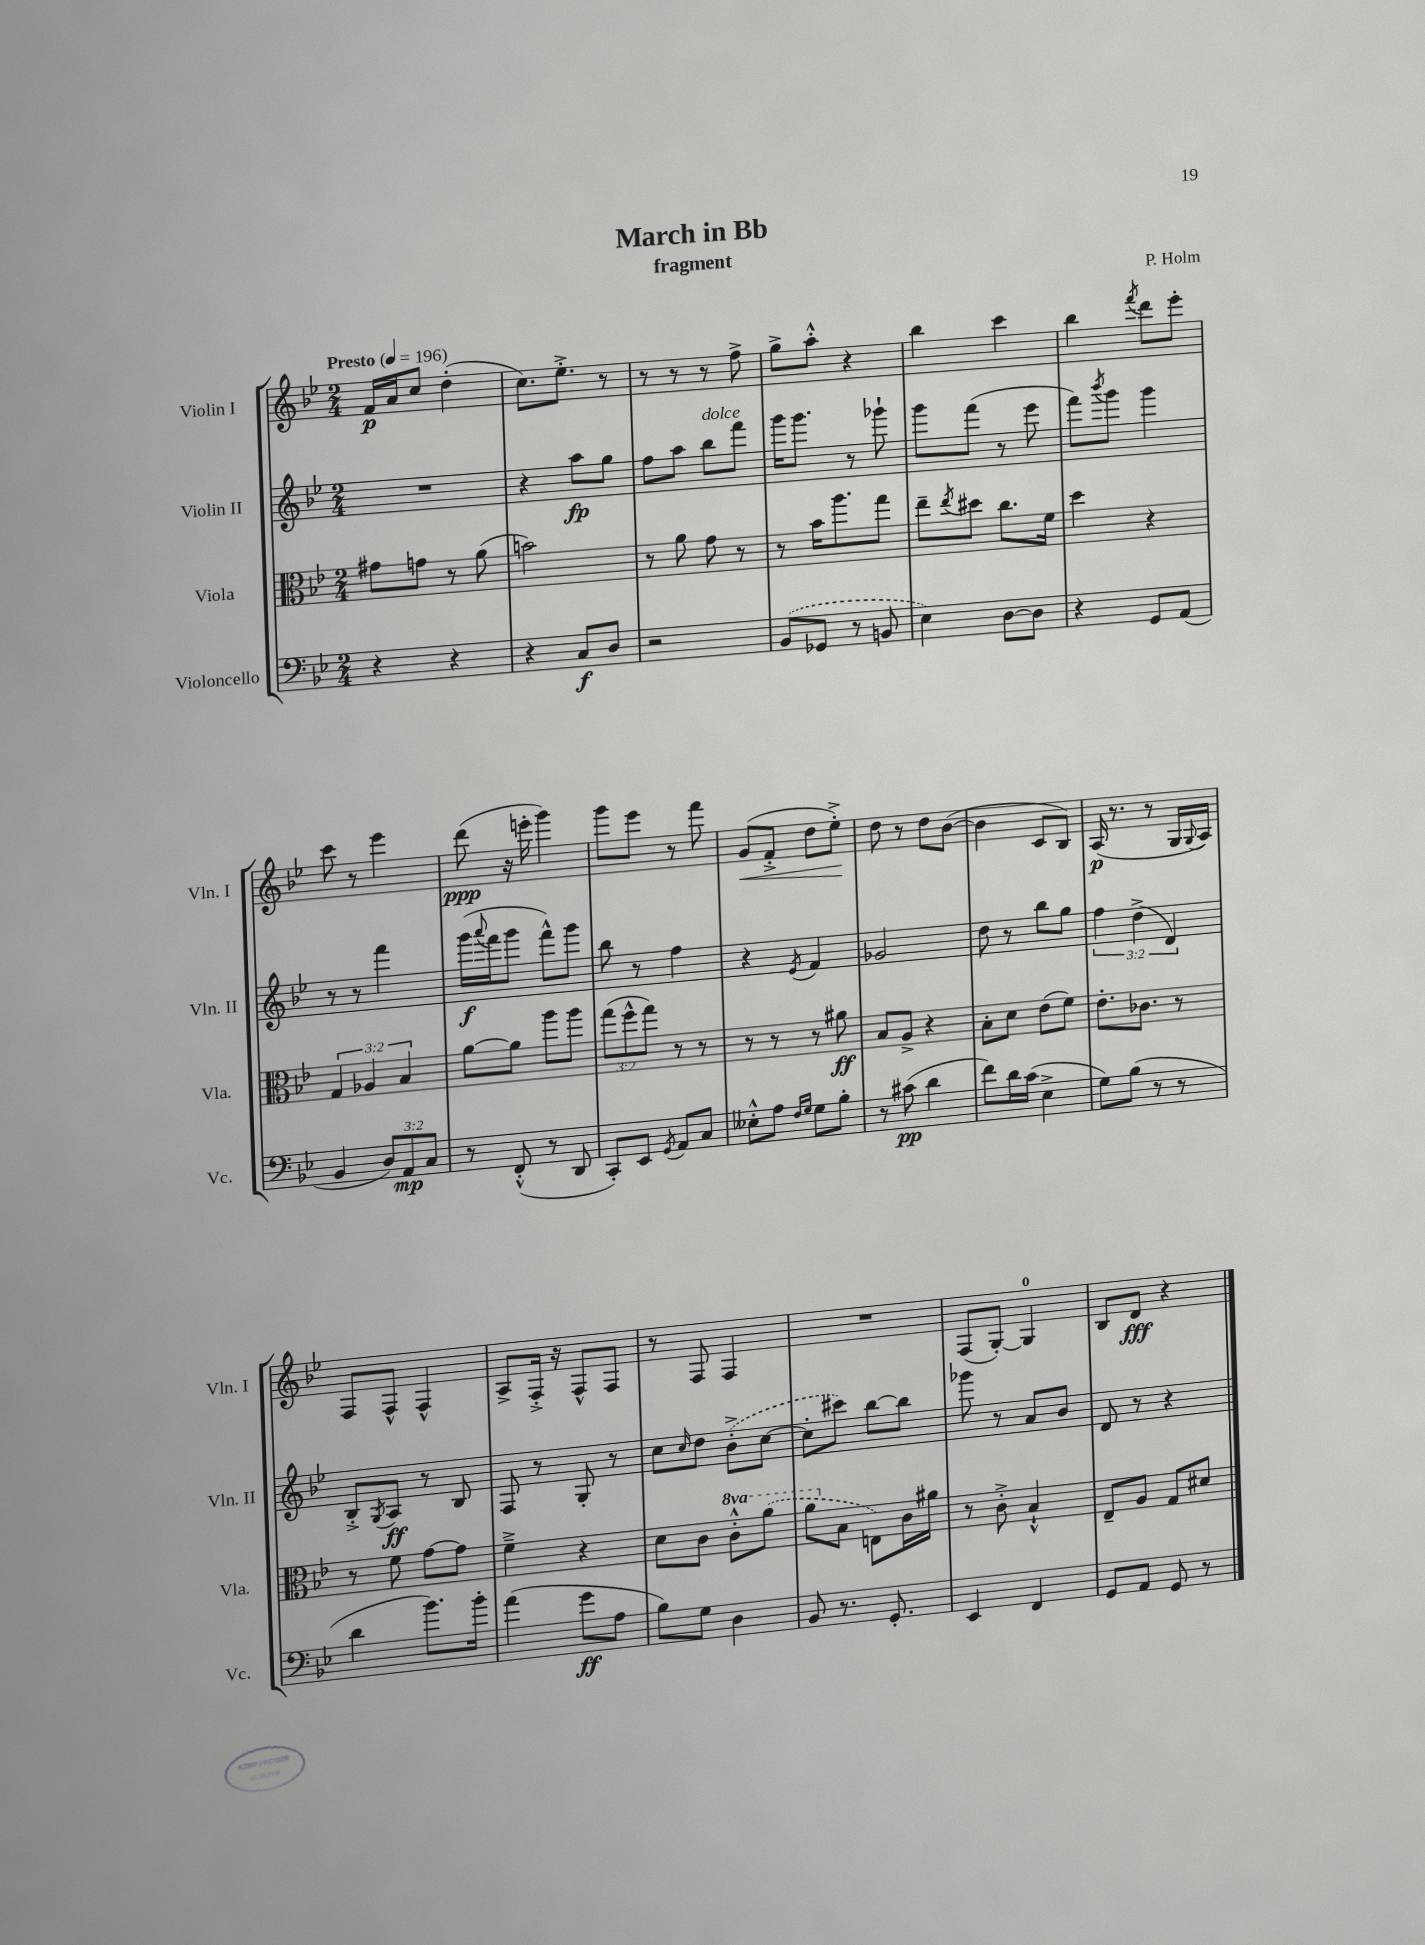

**kern	**kern	**kern	**kern
*staff4	*staff3	*staff2	*staff1
*clefF4	*clefC3	*clefG2	*clefG2
*k[b-e-]	*k[b-e-]	*k[b-e-]	*k[b-e-]
*M2/4	*M2/4	*M2/4	*M2/4
*MM196	*MM196	*MM196	*MM196
4r	8g#\L	2r	16f/LL
.	.	.	16a/J
.	8g\J	.	8cc/J
4r	8r	.	(4dd'\
.	(8a\	.	.
=	=	=	=
4r	2b\)	4r	8.cc\L)
.	.	.	8.ee-'^\J
8C/L	.	8aa\L	.
8D/J	.	8gg\J	8r
=	=	=	=
2r	8r	8ff\L	8r
.	8a\	8aa\J	8r
.	8g\	8bb-\L	8r
.	8r	8fff\J	8ff^\
=	=	=	=
(8BB-/L	8r	16ggg\LK	8gg^\L
.	.	8.ggg\J	.
8GG-/J	16b-\LK	.	8aa'^^\J
.	8.aa\	.	.
8r	.	8r	4r
8BB/	8gg\J	8ggg-`\	.
=	=	=	=
4E-\)	8ee-~\L	8ggg\L	4bb-\
.	8qee-/	.	.
.	8dd#\J	(8fff\J	.
[8D\L	8.cc\L	8r	4ccc\
8D\]J	.	8eee-\	.
.	16f\Jk	.	.
=	=	=	=
4r	4dd\	8fff\L)	4bb-\
.	.	8qbbb-/	.
.	.	8ggg\J	.
.	.	.	8qfff/
8GG/L	4r	4ggg\	8ddd\L
(8AA/J	.	.	8eee-'\J
=	=	=	=
4BB-/	6G/	8r	8ccc\
.	.	8r	8r
.	6A-/	.	.
12D/L)	.	4fff\	4eee-\
12AA/	6B-/	.	.
12C/J	.	.	.
=	=	=	=
8r	[8a\L	(16ggg\LL	(8ddd\
.	.	8qqaaa/	.
.	.	16fff\J	.
(8FF'^^/	8a\]J	8ggg\J	16r
.	.	.	16eee'\
8r	8aa\L	8fff^^\L)	4ggg\)
8DD/	8aa\J	8ggg\J	.
=	=	=	=
8CC'/L)	(12gg\L	8bb-\	8ggg\L
.	12ff^^\	.	.
8EE-/J	.	8r	8eee-\J
.	12gg\J)	.	.
8qGG/	.	.	.
8AA/L	8r	4ff\	8r
8C/J	8r	.	8fff\
=	=	=	=
8E--'^^\L	8r	4r	(8g/L
8A\J	8r	.	8f'^/J
16qqF/LL	.	.	.
16qqG/JJ	.	8qe-/	.
8G\L	8r	4f/	8dd\L
8B-'\J	8a#\	.	8ee-'^\J)
=	=	=	=
8r	8B-/L	2g-/	8dd\
(8c#\	8A^/J	.	8r
4d\	4r	.	8dd\L
.	.	.	([8b-\J
=	=	=	=
8f\L)	8B-'\L	8dd\	4b-\]
16d\L	8d\J	8r	.
(16c\JJ	.	.	.
4E-^\	(8e-\L	8bb-\L	8c/L
.	8f\J)	8gg\J	8B-/J)
=	=	=	=
8G\L)	8.e-'\L	6ff\	(16A/
.	.	.	8.r
(8B-\J	.	.	.
.	.	(6dd^\	.
.	8.c-\J	.	.
8r	.	.	8r
.	.	6d/)	.
8r	8r	.	16G/LL
.	.	.	8qqG/
.	.	.	16A/JJ)
=	=	=	=
4d\	8r	8B-'^/L	8F/L
.	.	8qG/	.
.	8f\	8A/J	8F^^/J
8.b-\L)	[8g\L	8r	4F^^/
.	8g\]J	8B-/	.
16b-'\Jk	.	.	.
=	=	=	=
(4a\	4f~^\	8F/	8A^/L
.	.	8r	16F'^/Jk
.	.	.	16r
8g\L	4r	8G'/	8F^^/L
8A\J	.	8r	8F/J
=	=	=	=
8B-\L)	8d\L	8cc\L	8r
.	.	16qqcc/	.
8G\J	8c\J	8dd\J	8F/
4D\	8cc'^^\L	(8b-'^\L	4F/
.	(8aa\J	[8cc\J	.
=	=	=	=
8BB-/	8aa\L	8cc'\]L	2r
8.r	8B-\J	8ccc#\J)	.
.	8E\L)	[8bb-\L	.
8.GG'/	.	.	.
.	16c\L	8bb-\]J	.
.	16a#\JJ	.	.
=	=	=	=
4EE-/	8r	8ggg-\	(8F/L
.	8c'^\	8r	[8G'/J)
4FF/	4B-`^^/	8a/L	4G/]
.	.	8b-/J	.
=	=	=	=
8GG/L	8E-~/L	8d/	8B-/L
8AA/J	8A/J	8r	8d/J
8GG/	8G/L	4r	4r
8r	8d#/J	.	.
==	==	==	==
*-	*-	*-	*-
